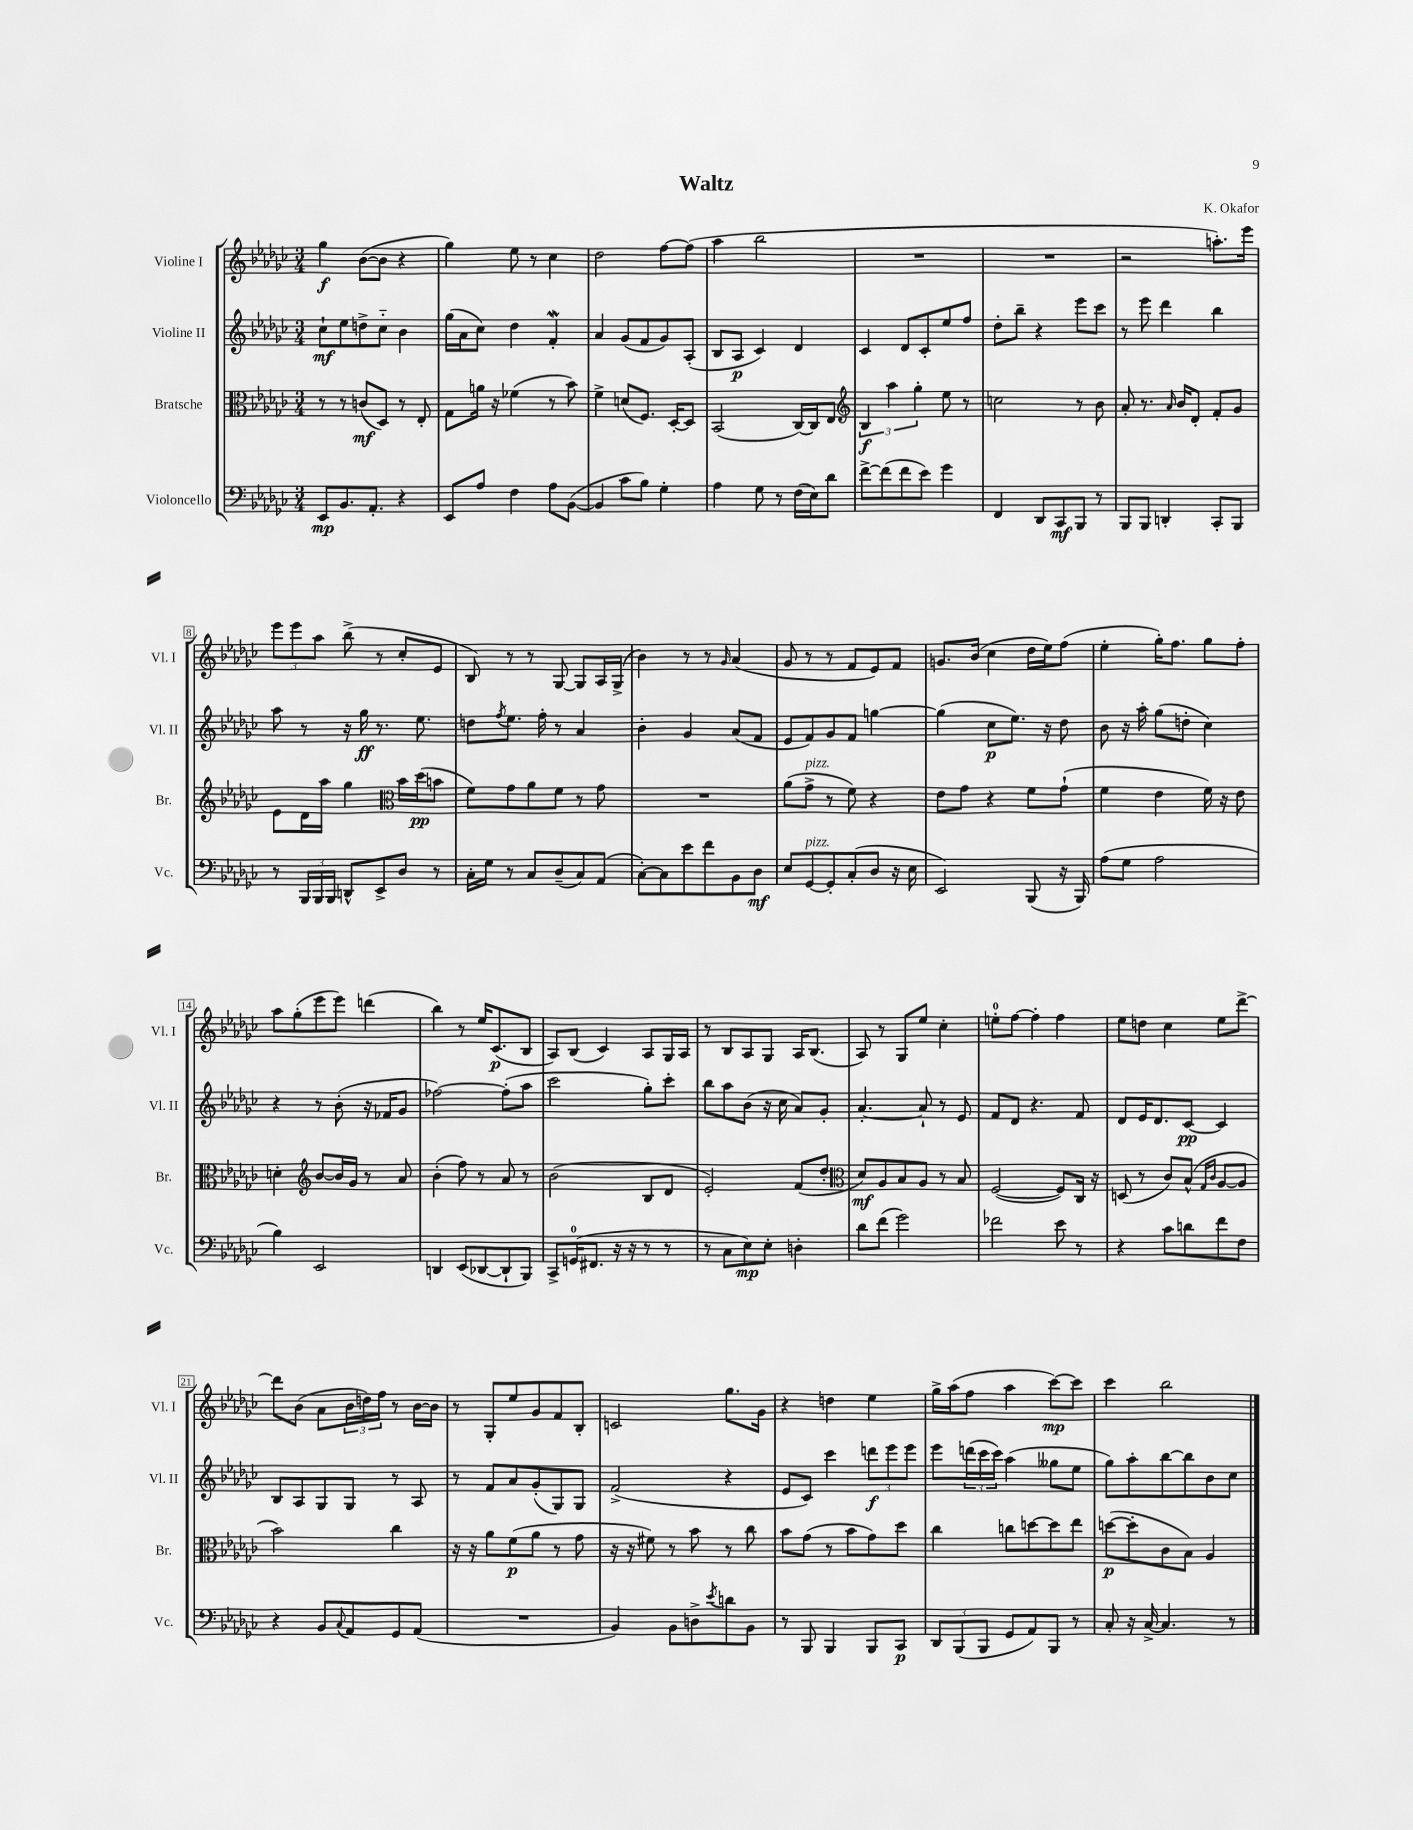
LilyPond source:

\header { title = "Waltz" composer = "K. Okafor" }
<<
\new StaffGroup <<
\new Staff = "s0" \with { instrumentName = "Violine I" shortInstrumentName = "Vl. I" } {
    \clef treble \key ges \major \numericTimeSignature \time 3/4
    ges''4\f bes'8~( bes'8 r4 |
    ges''4) ees''8 r8 ces''4 |
    des''2 f''8~ f''8( |
    aes''4 bes''2 |
    R2. |
    R2. |
    r2 a''8.-.) ees'''16 |
    \tuplet 3/2 { ees'''8 ees'''8 aes''8 } bes''8->( r8 ces''8-. ees'8 |
    bes8) r8 r8 ges8~ ges8 aes16 ges16->( |
    bes'4) r8 r8 \grace { ges'16 } aes'4( |
    ges'8 r8 r8 f'8 ees'8) f'8 |
    g'8. bes'16( ces''4 des''16 ees''16) f''8( |
    ees''4-. ges''16-.) f''8. ges''8 f''8-. |
    aes''8 ges''8-.( ees'''8 ees'''8) d'''4( |
    bes''4) r8 ees''16 ces'8.\p( bes8 |
    aes8) bes8( ces'4) aes8 ges16 aes16 |
    r8 bes8 aes8 ges8 aes16 bes8.( |
    aes8) r8 ges8 ees''8 ces''4-. |
    e''8-0-. f''8~ f''4-. f''4 |
    ees''8 d''8 ces''4 ees''8 des'''8~-> |
    des'''8 bes'8( aes'8 \tuplet 3/2 { bes'16 d''16) f''16 } r8 bes'16~ bes'16 |
    r8 ges8-. ees''8 ges'8 f'8 bes8-. |
    c'2 ges''8. ges'16 |
    r4 d''4 ees''4 |
    ges''16-> aes''16( f''8 aes''4 ces'''8~\mp) ces'''8 |
    ces'''4 bes''2 \bar "|." |
}
\new Staff = "s1" \with { instrumentName = "Violine II" shortInstrumentName = "Vl. II" } {
    \clef treble \key ges \major \numericTimeSignature \time 3/4
    ces''8-!\mf ees''8 d''8-> ces''8-_ bes'4 |
    ges''16( aes'16 ces''8) des''4 f'4-.\mordent |
    aes'4 ges'8( f'8 ges'8) aes8-.( |
    bes8 aes8\p ces'4) des'4 |
    ces'4 des'8 ces'8-. ees''8 f''8 |
    des''8-. bes''8-- r4 ees'''8 ces'''8 |
    r8 ees'''8 des'''4 bes''4 |
    aes''8 r8 r16 ges''16\ff r8. ees''8. |
    d''8 \acciaccatura { f''8 } ees''8. f''16-. r8 aes'4 |
    bes'4-. ges'4 aes'8( f'8 |
    ees'8 f'8) ges'8 f'8 g''4~ |
    g''4( ces''8\p ees''8.) r16 des''8 |
    bes'8 r16 aes''16-. ges''8( d''8-. ces''4) |
    r4 r8 bes'8-.( r16 fes'16 ges'8 |
    fes''2~) fes''8-.( aes''8 |
    ces'''2 ges''8-.) ces'''8-. |
    bes''8 aes''8 bes'8( r16 ces''16 aes'8) ges'8-. |
    aes'4.~-. aes'8-! r8 ees'8 |
    f'8 des'8 r4. f'8 |
    des'8 ees'16 des'8. ces'8~\pp ces'4 |
    bes8 aes8 ges8 ges8 r8 aes8 |
    r8 f'8 aes'8 ges'8-.( ges8) ges8 |
    f'2->( r4 |
    ees'8 ces'8) ces'''4 \tuplet 3/2 { d'''8\f ees'''8 ees'''8 } |
    ees'''8 \tuplet 3/2 { d'''16( ces'''16 ces'''16) } aes''4( geses''8 ees''8 |
    ges''8) aes''8-. bes''8~ bes''8 bes'8 ces''8 \bar "|." |
}
\new Staff = "s2" \with { instrumentName = "Bratsche" shortInstrumentName = "Br." } {
    \clef alto \key ges \major \numericTimeSignature \time 3/4
    r8 r8 c'8\mf( des8) r8 ees8-. |
    ges8 a'16 r16 fes'4( r8 bes'8) |
    f'4-> d'8( f8.) des16~-. des8 |
    bes,2( ces16~) ces16 ees8 |
    \clef treble \tuplet 3/2 { bes4\f aes''4 ges''4-. } ees''8 r8 |
    c''2 r8 bes'8 |
    aes'8-. r8. \grace { aes'16 } bes'16 des'8-. f'8-. ges'8 |
    ees'8 des'16 aes''16 ges''4 \clef alto bes'16 des''16\pp( b'8 |
    f'8) ges'8 aes'8 f'8 r8 ges'8 |
    R2. |
    aes'8( ges'8->^\markup { \italic "pizz." } r8 f'8) r4 |
    ees'8 ges'8 r4 f'8 ges'8-!( |
    f'4 ees'4 f'16) r16 ees'8 |
    d'4-. \clef treble bes'8~ bes'16 ges'16 r8 aes'8 |
    bes'4-.( f''8) r8 aes'8 r8 |
    bes'2( bes8 des'8 |
    ees'2-.) f'8( des''8-. |
    \clef alto des'8\mf) aes8 bes8 aes8 r8 bes8 |
    f2~( f8) ces16 r16 |
    d8( r8 ces'8) bes8-^( \grace { ges16 ces'16 } aes8~ aes8 |
    bes'2) ces''4 |
    r16 r16 aes'8 f'8\p( aes'8 r8 ges'8 |
    r16 r16 fis'8) r8 bes'8 r8 ces''8 |
    bes'8 ges'8( r8 bes'8 ges'8) des''8 |
    ces''4 c''8 d''8~ d''8 ees''8 |
    d''8~\p( d''8-. ces'8 bes8) aes4 \bar "|." |
}
\new Staff = "s3" \with { instrumentName = "Violoncello" shortInstrumentName = "Vc." } {
    \clef bass \key ges \major \numericTimeSignature \time 3/4
    ees,8\mp bes,8. aes,8.-. r4 |
    ees,8 aes8 f4 aes8 bes,8~( |
    bes,4 ces'8 bes8) ges4-. |
    aes4 ges8 r8 f16( ees16) des'8 |
    f'8~-> f'8( f'8 ees'8) ges'4 |
    f,4 des,8 ces,8\mf bes,,8 r8 |
    bes,,8 bes,,8 d,4-. ces,8-. bes,,8 |
    r8 \tuplet 3/2 { bes,,16 bes,,16 bes,,16 } d,8-^ ees,8-> des8 r8 |
    ces16-. ges16 r8 ces8 des8--( ces8) aes,8( |
    ces8~-.) ces8 ees'8 f'8 bes,8 des8\mf |
    ees8 ges,8~^\markup { \italic "pizz." } ges,8-. ces8-.( des8 r16 ees16 |
    ees,2) bes,,8( r16 bes,,16) |
    aes8( ges8 aes2 |
    bes4) ees,2 |
    d,4 ees,8( des,8~ des,8-! bes,,8) |
    ces,8-> g,16-0( fis,8. r16 r16 r8 r8 |
    r8 ces8 ees8\mp) ees8-. d4-. |
    des'8 f'8( ges'2) |
    fes'2 ees'8 r8 |
    r4 ces'8 d'8 f'8 f8 |
    r4 bes,8 \appoggiatura { ces8 } aes,8 ges,8 aes,8( |
    R2. |
    bes,4) bes,8 d8-> \acciaccatura { ees'8 } d'8 bes,8 |
    r8 bes,,8 bes,,4 bes,,8 ces,8\p |
    \tuplet 3/2 { des,8 bes,,8( bes,,8 } ges,8 aes,8) bes,,8 r8 |
    ces8-. r16 ces16~-> ces4. r8 \bar "|." |
}
>>
>>
\layout { \context { \Score \override BarNumber.stencil = #(make-stencil-boxer 0.1 0.3 ly:text-interface::print) } }
